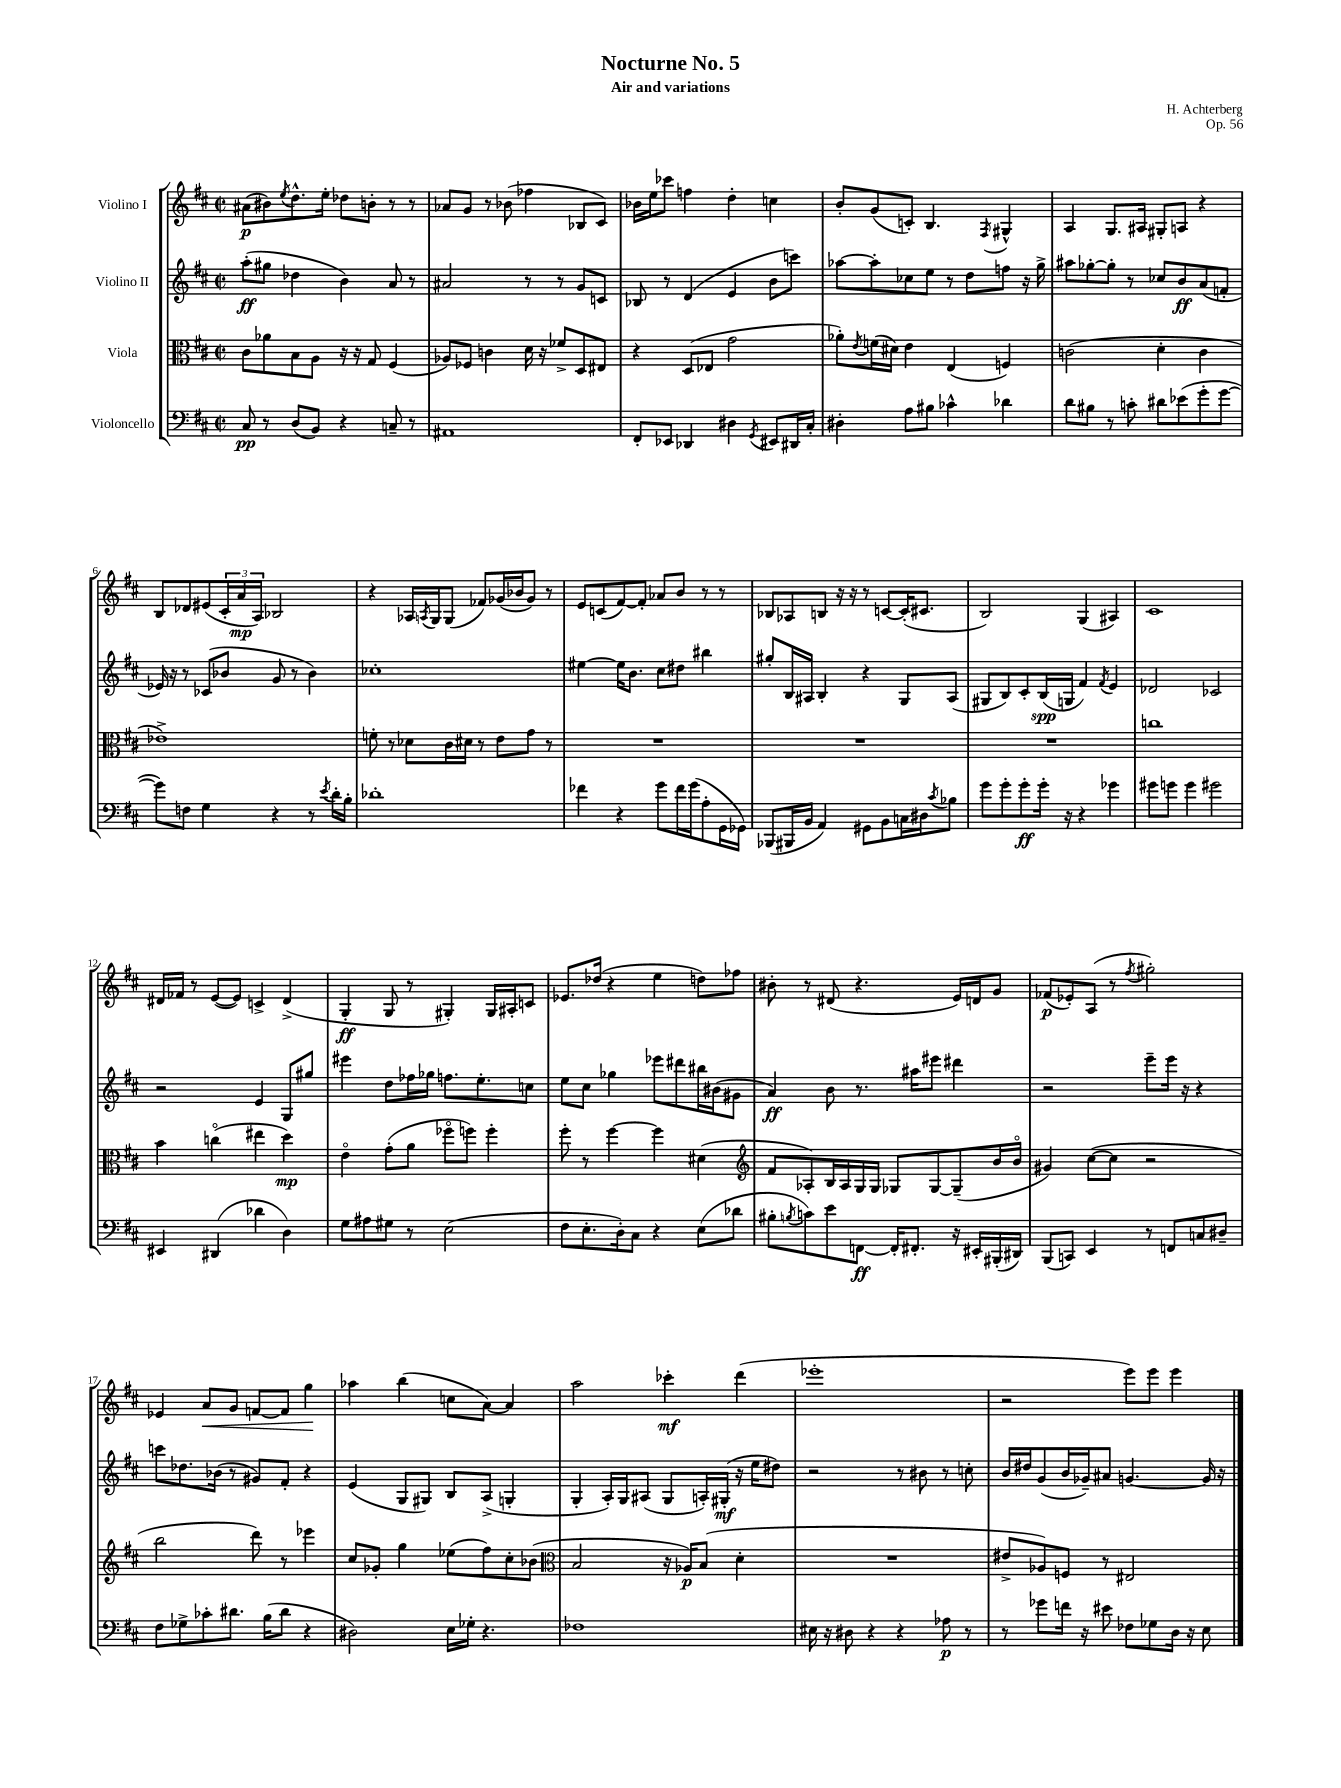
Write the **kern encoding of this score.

**kern	**kern	**kern	**kern
*staff4	*staff3	*staff2	*staff1
*clefF4	*clefC3	*clefG2	*clefG2
*k[f#c#]	*k[f#c#]	*k[f#c#]	*k[f#c#]
*M2/2	*M2/2	*M2/2	*M2/2
*met(c|)	*met(c|)	*met(c|)	*met(c|)
8C#/	8c#\L	(8aa'\L	(8a#\L
8r	8a-\	8gg#\J	8b#\)
.	.	.	8qee/
(8D/L	8B\	4dd-\	8.dd^^\
8BB/J)	8A\J	.	.
.	.	.	16ee'\Jk
4r	16r	4b\)	8dd-\L
.	16r	.	.
.	8G/	.	8b'\J
8C~/	(4F#/	8a/	8r
8r	.	8r	8r
=	=	=	=
1AA#	8A-/L)	2a#/	8a-/L
.	8F-/J	.	8g/J
.	4c\	.	8r
.	.	.	(8b-\
.	16d\	8r	4ff-\
.	16r	.	.
.	8f-^/L	8r	.
.	8D/	8g/L	8B-/L
.	8E#/J	8c/J	8c#/J)
=	=	=	=
8FF#'/L	4r	8B-/	16b-\LL
.	.	.	16ee\J
8EE-/J	.	8r	8ccc-\J
4DD-/	(8D/L	(4d/	4ff\
.	8E-/J	.	.
4D#\	2g\	4e/	4dd'\
8qGG/	.	.	.
8EE#/L	.	8b\L	4cc\
16DD#/L	.	8ccc\J)	.
16C#'/JJ	.	.	.
=	=	=	=
4D#'\	8a-'\L)	[8aa-\L	8b'/L
.	8qe/	.	.
.	(16f\L	8aa-'\]	(8g/
.	16d#\JJ)	.	.
8A\L	4e\	8cc-\	8c'/J)
8B#\J	.	8ee\J	4.B/
4c-^^\	(4E/	8r	.
.	.	8dd\L	.
.	.	.	8qF#/
4d-\	4F/)	8ff\J	4G#^^/
.	.	16r	.
.	.	16gg^\	.
=	=	=	=
8d\L	(2c\	8aa#\L	4A/
8B#\J	.	[8gg-'\	.
8r	.	8gg-'\]J	8.G/L
8c'\	.	8r	.
.	.	.	16A#/Jk
8d#\L	4d'\	8cc-/L	8G#'/L
(8e-\	.	8b/	8A/J
8g'\	4c\	(8a/	4r
[8g\J	.	8f'/J	.
=	=	=	=
8g\]L)	1e-^)	16e-/)	8B/L
.	.	16r	.
8F\J	.	8r	8d-/
4G\	.	(8c-/L	(8e#/
.	.	8b-/J	24c#'/L
.	.	.	24a/
.	.	.	24A/JJ)
4r	.	8g/	2B-/
.	.	8r	.
8r	.	4b-\)	.
8qe/	.	.	.
16d'\LL	.	.	.
16B'\JJ	.	.	.
=	=	=	=
1d-'	8f'\	1cc-'	4r
.	8r	.	.
.	8d-\L	.	16A-/LL
.	.	.	8qA/
.	.	.	16G/J
.	16c#\L	.	(8G/J
.	16d#\JJ	.	.
.	8r	.	8f-/L)
.	8e\L	.	(16g-/L
.	.	.	16b-/J
.	8g\J	.	8g-/J)
.	8r	.	8r
=	=	=	=
4f-\	1r	[4ee#\	8e/L
.	.	.	(8c/
4r	.	16ee#\]LK	[8f#/)
.	.	8.b\J	.
.	.	.	8f#'/]J
8g\L	.	8cc#\L	8a-/L
16f-\L	.	8dd#\J	8b/J
(16g\J	.	.	.
8A'\	.	4bb#\	8r
16GG\L	.	.	8r
16GG-\JJ)	.	.	.
=	=	=	=
(8BBB-/L	1r	8gg#'/L	8B-/L
16BBB#/L	.	16B/L	8A-/
16BB/JJ	.	16A#/JJ	.
4AA/)	.	4B'/	8B/J
.	.	.	16r
.	.	.	16r
8GG#\L	.	4r	8r
8BB\	.	.	[8c/L
16C\L	.	8G/L	(16c'/]K
16D#\J	.	.	8.c#/J
8qc#/	.	.	.
8B-\J	.	(8A#/J	.
=	=	=	=
8g\L	1r	8G#/L	2B/)
8g'\	.	8B/)	.
8g'\	.	8c#'/	.
16g'\Jk	.	(16B/L	.
16r	.	16G/JJ	.
4r	.	4f#/)	(4G/
.	.	8qf#/	.
4g-\	.	4e/	4A#/)
=	=	=	=
8g#\L	1cc	2d-/	1c#
8g\J	.	.	.
4g\	.	.	.
2g#\	.	2c-/	.
=	=	=	=
4EE#/	4b\	2r	16d#/LL
.	.	.	16f-/JJ
.	.	.	8r
(4DD#/	(4cco\	.	([8e/L
.	.	.	8e/]J)
4d-\	4ee#\	4e/	4c^/
4D\)	4dd\)	8G/L	(4d#^/
.	.	8gg#/J	.
=	=	=	=
8G\L	4eo\	4eee#\	4G'/
8A#\	.	.	.
8G#\J	(8g'\L	8dd\L	8G/
8r	8a\J	16ff-\L	8r
.	.	16gg-\JJ	.
(2E\	8ff-o\L	8.ff\L	4G#'/)
.	8ff\J)	.	.
.	.	8.ee'\	.
.	4ff'\	.	16G#/LL
.	.	.	16A#'/J
.	.	8cc\J	8c/J
=	=	=	=
8F#\L	8ff#'\	8ee\L	8.e-/L
8.E'\	8r	8cc#\J	.
.	.	.	(16dd-/Jk
.	[4ff#\	4gg-\	4r
16D'\k)	.	.	.
8C#\J	.	.	.
4r	4ff#\]	8eee-\L	4ee\
.	.	8ddd#\	.
(8E\L	(4d#\	16bb#\L	8dd\L)
.	.	(16b#\J	.
8d-\J	.	8g#\J	8ff-\J
=	=	=	=
*	*clefG2	*	*
8B#'\L	8f#/L	4a/)	8b#'\
8qB/	.	.	.
8c\)	8A-'/)	.	8r
8e\	16B/L	8b\	(8d#/
.	16A-/	.	.
[8FF\J	16G/	8.r	4.r
.	16G/JJ	.	.
16FF'/]LK	8G-/L	.	.
8.FF#'/J	.	16aa#\LK	.
.	[8G-/	8eee#\J	.
16r	(8G-~/]	4ddd#\	16e/LL)
16EE#'/LL	.	.	16d/J
(16BBB#'/	16b/L	.	8g/J
16DD#/JJ)	16bo/JJ	.	.
=	=	=	=
(8BBB/L	4g#/)	2r	(8f-/L
8CC/J)	.	.	8e-'/)
4EE/	([8cc#\L	.	(8A/J
.	8cc#\]J	.	8r
.	.	.	8qff#/
8r	2r	8eee~\L	2gg#'\)
8FF/L	.	16eee\Jk	.
.	.	16r	.
8C/	.	4r	.
8D#~/J	.	.	.
=	=	=	=
8F#\L	2bb\	8ccc\L	4e-/
8G-^\	.	8.dd-\	.
8c-'\	.	.	8a/L
.	.	(16b-\Jk	.
8.d#\J	.	8r	8g/J
.	8ddd\)	8g#/L)	[8f/L
(16B\LK	.	.	.
8d#\J	8r	8f#'/J	8f/]J
4r	4eee-\	4r	4gg\
=	=	=	=
2D#\)	8cc#/L	(4e/	4aa-\
.	8g-'/J	.	.
.	4gg\	8G/L	(4bb\
.	.	8G#/J)	.
16E\LL	(8ee-\L	8B/L	8cc\L
16G-'\JJ	.	.	.
4.r	8ff#\)	(8A^/J	[8a\J)
.	8cc#'\	4G'/	4a/]
.	(8b-\J	.	.
=	=	=	=
*	*clefC3	*	*
1F-	2B/	4G'/	2aa\
.	.	16A'/LL)	.
.	.	16G/J	.
.	.	(8A#/J	.
.	16r	8G/L	4ccc-'\
.	16A-/LK)	.	.
.	(8B/J	16A'/L)	.
.	.	(16G#'/JJ	.
.	4d'\	16r	(4ddd\
.	.	16ee\LK	.
.	.	8dd#\J)	.
=	=	=	=
16E#\	1r	2r	1eee-'
16r	.	.	.
8D#\	.	.	.
4r	.	.	.
4r	.	8r	.
.	.	8b#\	.
8A-\	.	8r	.
8r	.	8cc'\	.
=	=	=	=
8r	8e#^/L	16b/LL	2r
.	.	16dd#/J	.
8g-\L	8A-/)	(8g/	.
16f\Jk	8F/J	16b/L	.
16r	.	16g-~/J)	.
8e#\	8r	8a#/J	.
8F-\L	2E#/	[4.g/	8eee\L)
8G-\	.	.	8eee\J
16D\Jk	.	.	4eee\
16r	.	.	.
8E\	.	16g/]	.
.	.	16r	.
==	==	==	==
*-	*-	*-	*-
